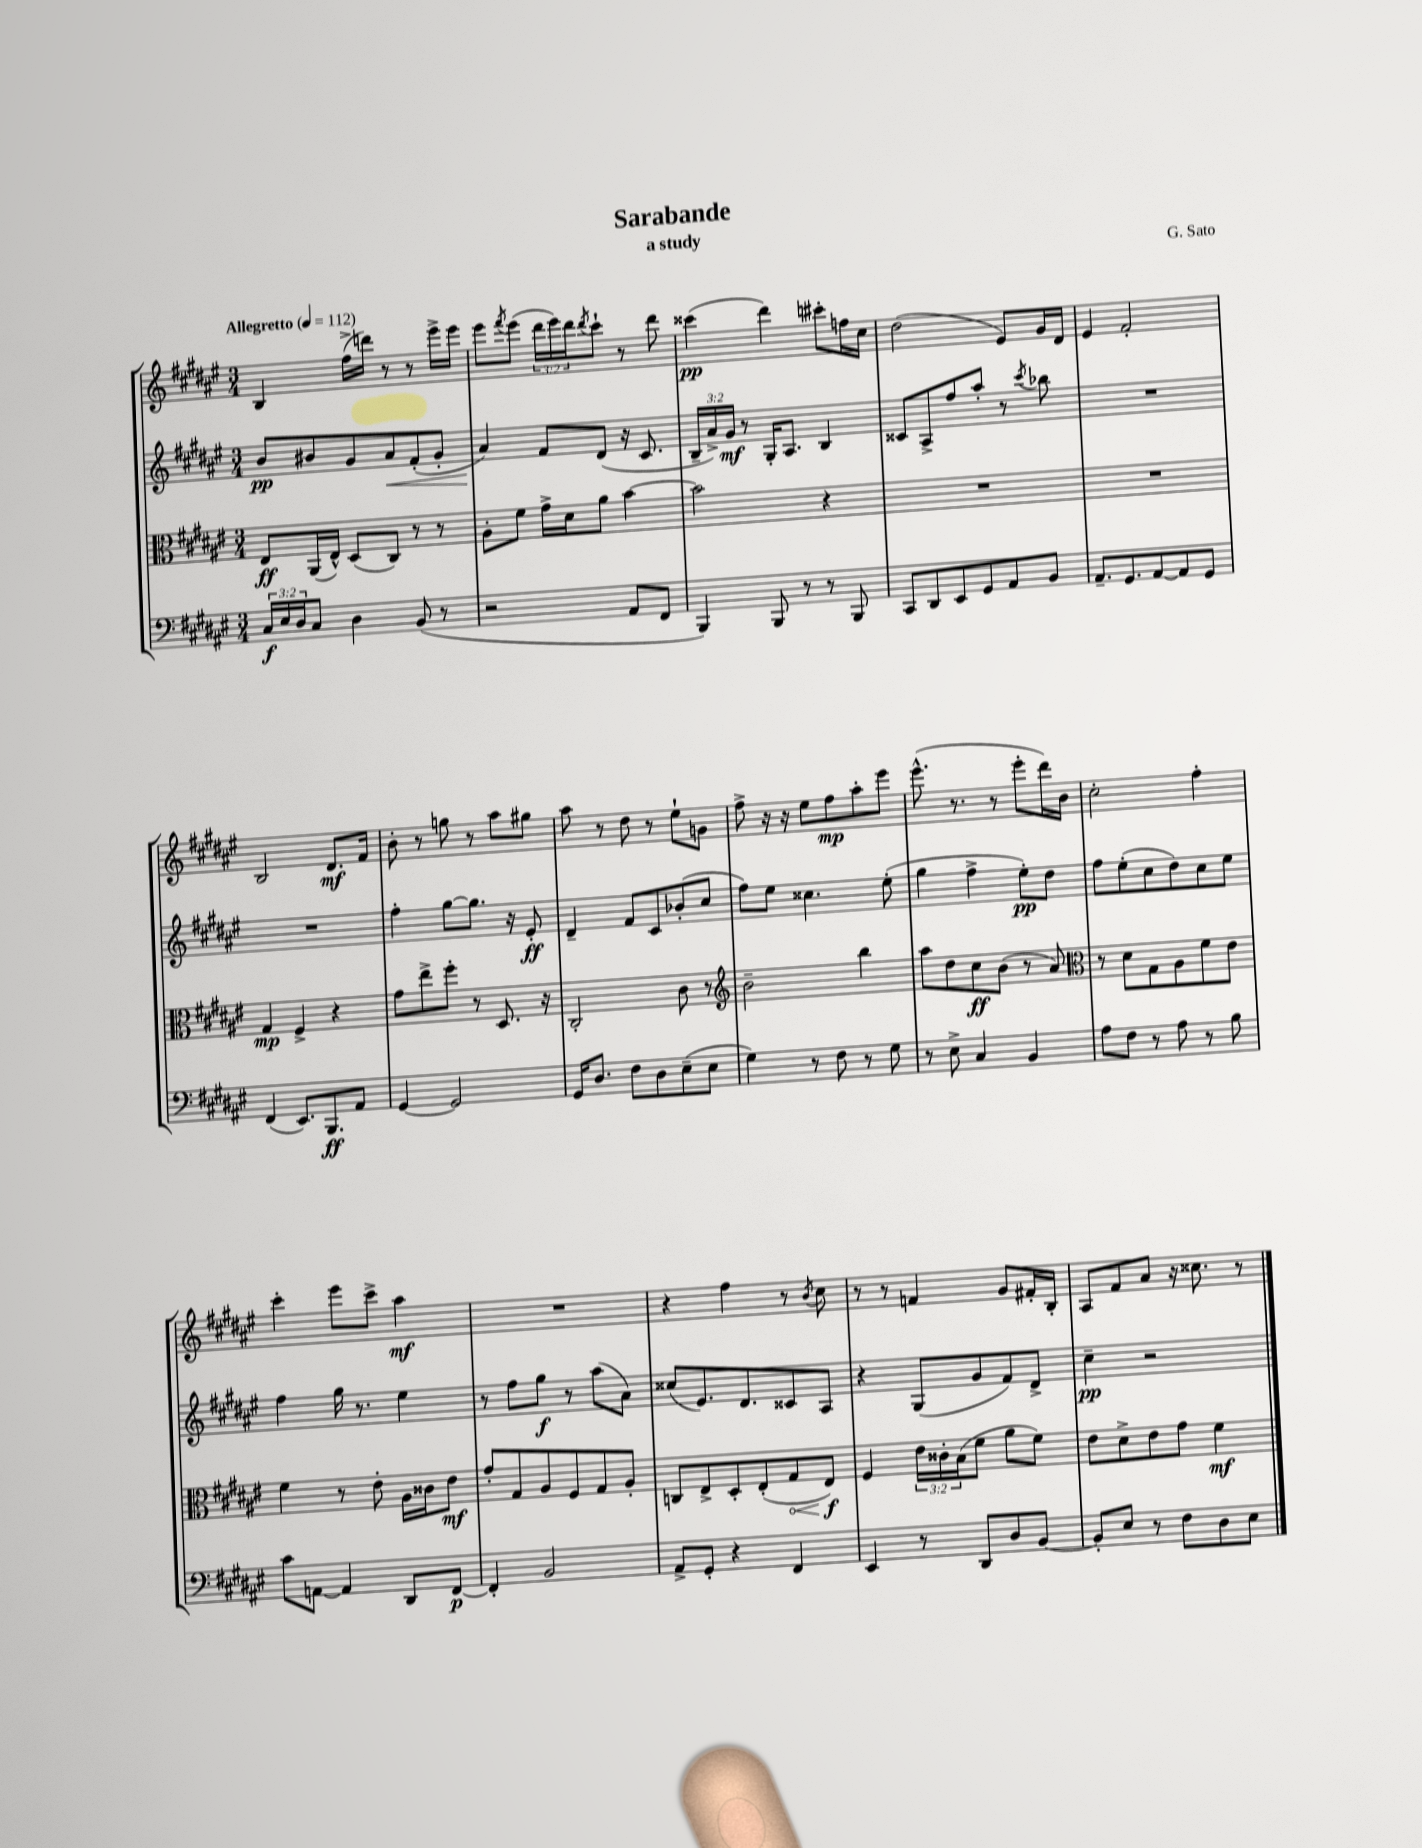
\header { title = "Sarabande" composer = "G. Sato" subtitle = "a study" }
<<
\new StaffGroup <<
\new Staff = "s0" {
    \clef treble \key fis \major \numericTimeSignature \time 3/4 \override Staff.TupletNumber.text = #tuplet-number::calc-fraction-text \tempo "Allegretto" 4 = 112
    b4 fis''16->( d'''16) r8 r8 eis'''16-> eis'''16 |
    eis'''8 \acciaccatura { fis'''8 } eis'''8( \tuplet 3/2 { dis'''16 eis'''16) dis'''16 } \acciaccatura { dis'''8 } cis'''8-! r8 dis'''8 |
    cisis'''4\pp( dis'''4) cis'''8-. f''16 cis''16 |
    dis''2( eis'8) gis'16 dis'16 |
    eis'4 fis'2-. |
    b2 dis'8.\mf fis'16 |
    b'8-. r8 g''8 r8 ais''8 gis''8 |
    ais''8 r8 dis''8 r8 eis''8-! g'8 |
    fis''8-> r16 r16 eis''8 fis''8\mp ais''8-. eis'''8 |
    eis'''8.-^( r8. r8 eis'''8-. dis'''16) b'16 |
    cis''2-. fis''4-. |
    cis'''4-. eis'''8 cis'''8-> ais''4\mf |
    R2. |
    r4 fis''4 r8 \acciaccatura { b'8 } cis''8 |
    r8 r8 f'4 gis'8 fis'16-. b16-. |
    ais8 fis'8 ais'8 r16 cisis''8. r8 \bar "|." |
}
\new Staff = "s1" {
    \clef treble \key fis \major \numericTimeSignature \time 3/4 \override Staff.TupletNumber.text = #tuplet-number::calc-fraction-text
    b'8\pp bis'8 gis'8 ais'8\< fis'8-.( gis'8-. |
    ais'4\!) fis'8 dis'8( r16 cis'8. |
    \tuplet 3/2 { b16-- ais'16->) gis'16\mf } r8 gis16-. ais8. b4 |
    cisis'8 ais8-> fis''8 ais''8-. r8 \acciaccatura { cis'''8 } bes''8 |
    R2. |
    R2. |
    fis''4-. gis''8~ gis''8. r16 eis'8-.\ff |
    dis'4-- fis'8 cis'8 bes'8-.( cis''8 |
    fis''8) eis''8 cisis''4. eis''8-.( |
    gis''4 fis''4-> eis''8-.\pp) dis''8 |
    fis''8 eis''8-.( cis''8 dis''8) cis''8 eis''8 |
    fis''4 gis''16 r8. eis''4 |
    r8 fis''8 gis''8\f r8 ais''8( ais'8) |
    cisis''8( eis'8.) dis'8. cisis'8 ais8 |
    r4 gis8( gis'8 fis'8) dis'8-> |
    cis''4--\pp r2 \bar "|." |
}
\new Staff = "s2" {
    \clef alto \key fis \major \numericTimeSignature \time 3/4 \override Staff.TupletNumber.text = #tuplet-number::calc-fraction-text
    eis8\ff ais,16( eis16-^) dis8( cis8) r8 r8 |
    ais8-. fis'8 gis'16-> dis'16 ais'8 b'4~ |
    b'2 r4 |
    R2. |
    R2. |
    gis4\mp fis4-> r4 |
    gis'8 eis''8-> fis''8-. r8 dis8. r16 |
    cis2-. cis'8 r8 |
    \clef treble b'2-- b''4 |
    ais''8 dis''8 cis''8\ff b'8( r8 ais'8) |
    \clef alto r8 dis'8 gis8 ais8 fis'8 eis'8 |
    fis'4 r8 eis'8-. ais16 cisis'16 eis'8\mf |
    gis'8-. gis8 ais8 fis8 gis8 ais8-. |
    c8 eis8-> dis8-. eis8-.( \once \override Hairpin.circled-tip = ##t gis8\< eis8\f\!) |
    fis4 \tuplet 3/2 { eis'16 cisis'16-. b16( } fis'8 ais'8 fis'8) |
    eis'8 dis'8-> eis'8 gis'8 fis'4\mf \bar "|." |
}
\new Staff = "s3" {
    \clef bass \key fis \major \numericTimeSignature \time 3/4 \override Staff.TupletNumber.text = #tuplet-number::calc-fraction-text
    \tuplet 3/2 { cis16\f eis16 dis16 } cis8 dis4 b,8( r8 |
    r2 ais,8 fis,8 |
    b,,4) b,,8 r8 r8 b,,8 |
    cis,8 dis,8 eis,8 gis,8 ais,8 b,8 |
    ais,8.-- gis,8. ais,8~ ais,8 gis,8 |
    fis,4( eis,8.) b,,8.\ff ais,8 |
    gis,4~ gis,2 |
    gis,16 dis8. fis8 dis8 eis8--( eis8 |
    gis4) r8 fis8 r8 gis8 |
    r8 eis8-> cis4 b,4 |
    ais8 fis8 r8 ais8 r8 b8 |
    cis'8 a,8~ a,4 dis,8 fis,8~\p |
    fis,4-. b,2 |
    ais,8-> gis,8-. r4 fis,4 |
    eis,4 r8 dis,8 dis8 b,8~ |
    b,8-. eis8 r8 fis8 dis8 eis8 \bar "|." |
}
>>
>>
\layout { \context { \Score \remove "Bar_number_engraver" } }
